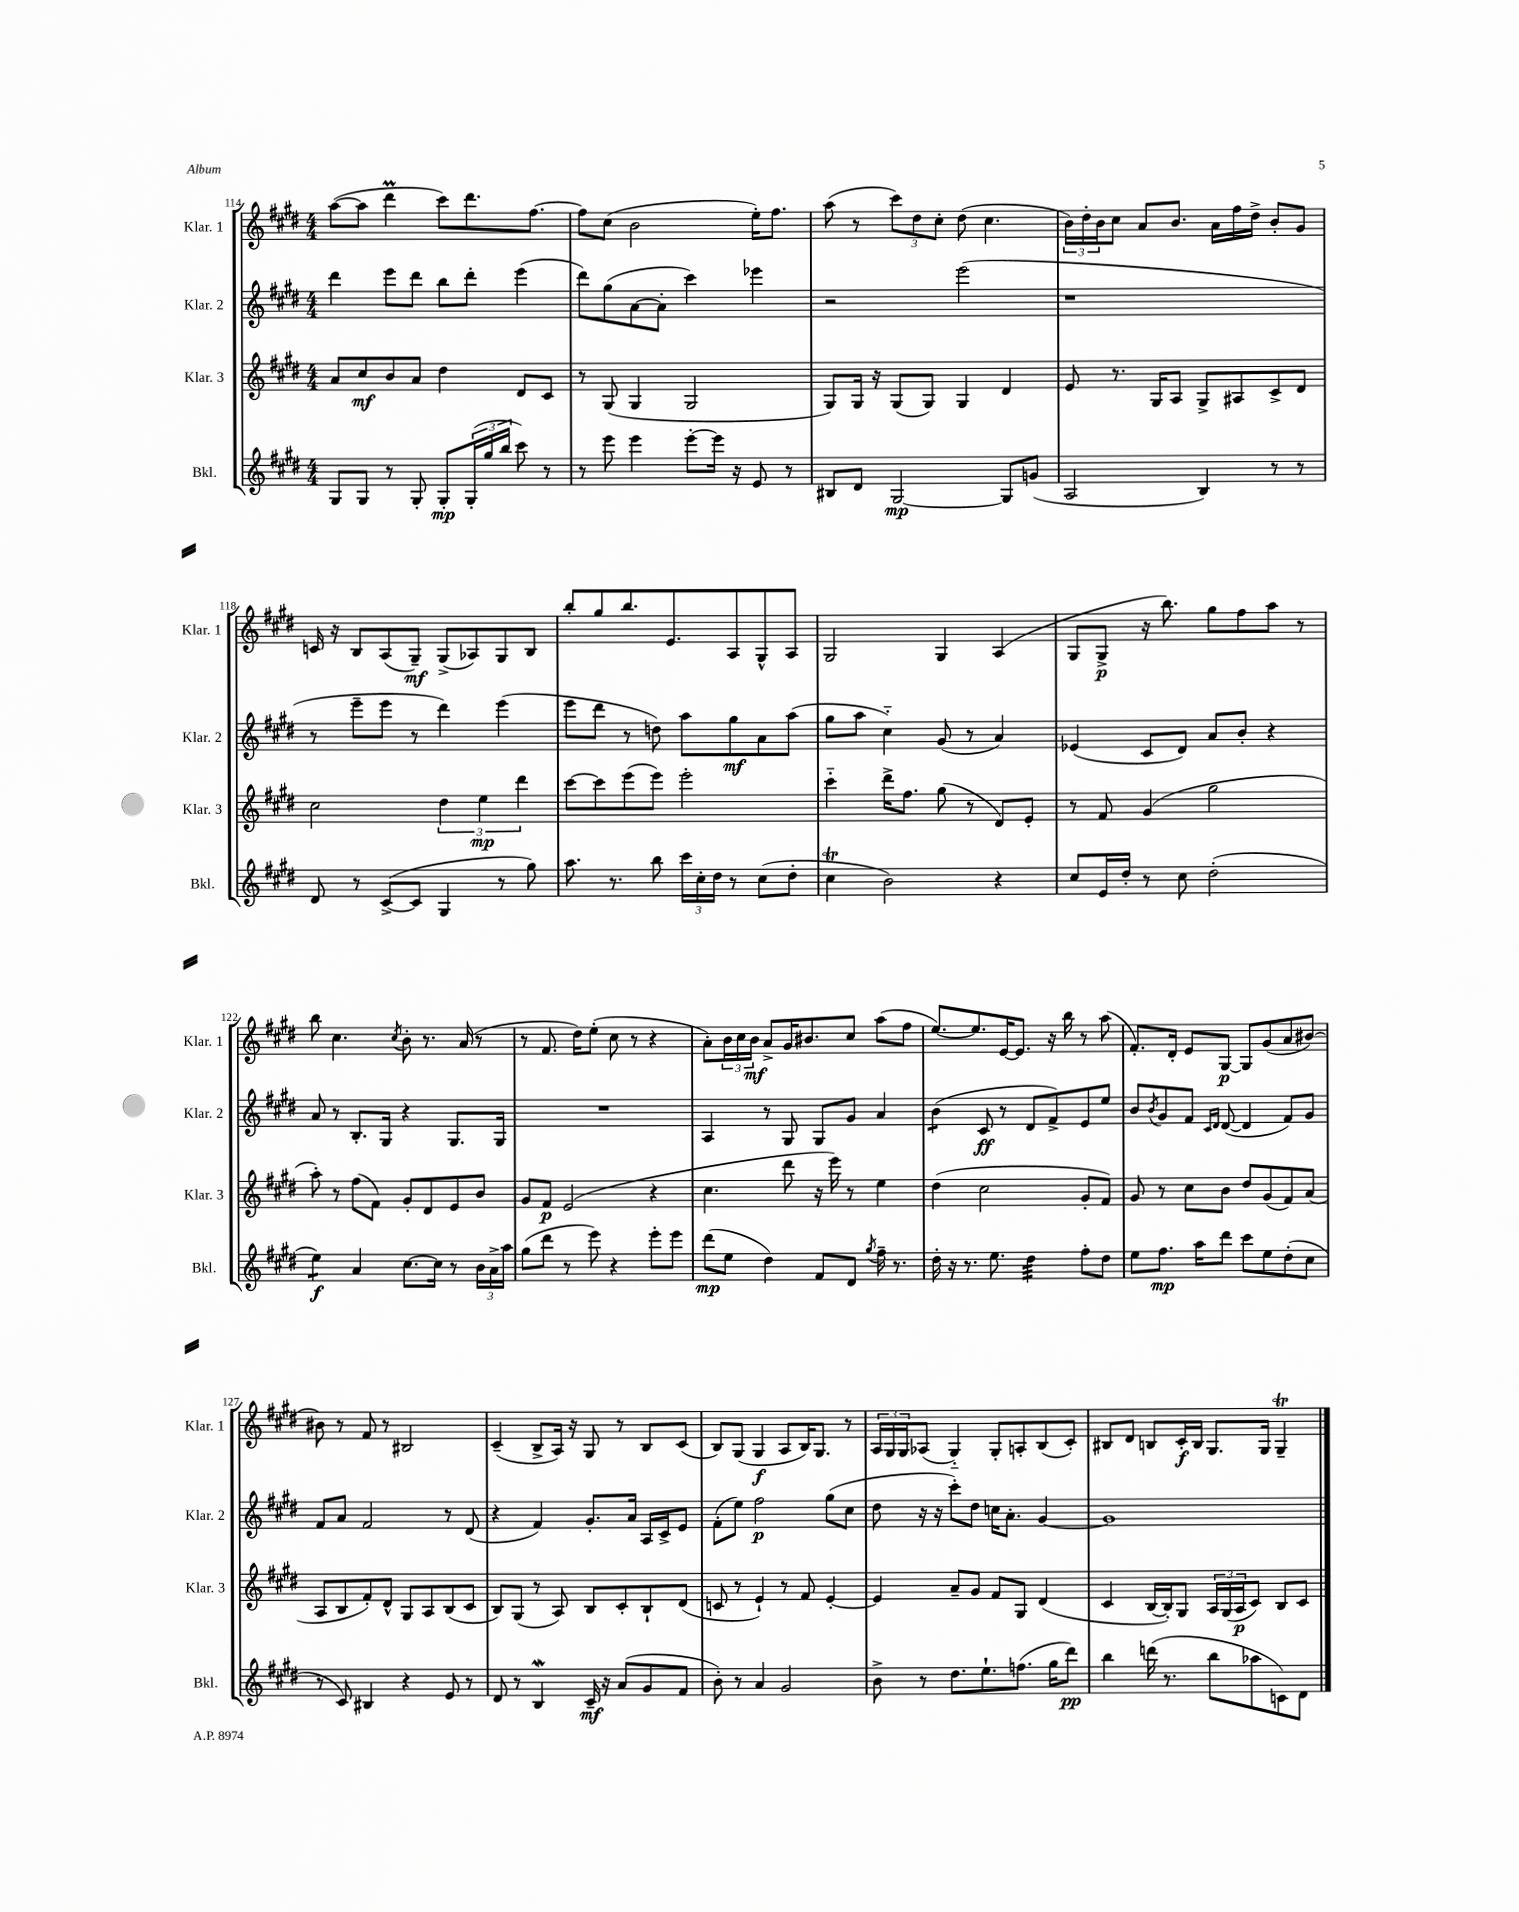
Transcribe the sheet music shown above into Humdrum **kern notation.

**kern	**kern	**kern	**kern
*staff4	*staff3	*staff2	*staff1
*clefG2	*clefG2	*clefG2	*clefG2
*k[f#c#g#d#]	*k[f#c#g#d#]	*k[f#c#g#d#]	*k[f#c#g#d#]
*M4/4	*M4/4	*M4/4	*M4/4
8G#/L	8a/L	4ddd#\	([8aa\L
8G#/J	8cc#/	.	8aa\]J
8r	8b/	8eee\L	4ddd#\
8G#'/	8a/J	8ddd#\J	.
8G#'/L	4dd#\	8bb\L	8ccc#\L)
(24G#'/L	.	8ddd#'\J	8.ddd#\
24gg#/	.	.	.
24bb/JJ	.	.	.
8ccc#\)	8d#/L	(4eee\	.
.	.	.	[8.ff#\J
8r	8c#/J	.	.
=	=	=	=
8r	8r	8ddd#\L)	8ff#\]L
8eee\	(8G#/	(8gg#\	(8cc#\J
4eee\	4G#/	[8a\	2b\
.	.	8a'\]J	.
[8eee'\L	2G#/	4ccc#\)	.
16eee\]Jk	.	.	.
16r	.	.	.
8e/	.	4eee-\	16ee'\LK)
.	.	.	8.ff#\J
8r	.	.	.
=	=	=	=
8B#/L	8G#/L)	2r	(8aa\
8d#/J	16G#/Jk	.	8r
.	16r	.	.
[2G#/	(8G#/L	.	12ccc#\L)
.	.	.	12dd#\
.	8G#/J)	.	.
.	.	.	12cc#'\J
.	4G#/	(2eee\	(8dd#\
.	.	.	4.cc#\
8G#/]L	4d#/	.	.
(8g/J	.	.	.
=	=	=	=
2A/	8e/	1r	24b\LL)
.	.	.	24dd#'\
.	.	.	24b\J
.	8.r	.	8cc#\J
.	.	.	8a/L
.	16G#/LK	.	.
.	8A/J	.	8.b/J
4B/)	8G#^/L	.	.
.	.	.	16a\LL
.	8A#/	.	16ff#\
.	.	.	16dd#^\JJ
8r	8c#^/	.	8b'/L
8r	8d#/J	.	8g#/J
=	=	=	=
8d#/	2cc#\	8r	16c/
.	.	.	16r
8r	.	8eee~\L	8B/L
([8c#^/L	.	8eee\J	(8A/
8c#/]J	.	8r	8G#~/J)
4G#/	6dd#\	4ddd#\)	(8G#^/L
.	.	.	8A-/)
.	6ee\	.	.
8r	.	(4eee\	8G#/
.	6ddd#\	.	.
8gg#\)	.	.	8B/J
=	=	=	=
8.aa\	[8ccc#\L	8eee\L	8bb'/L
.	8ccc#\]	8ddd#\J	8gg#/
8.r	.	.	.
.	(8eee\	8r	8.bb/
8bb\	8eee\J)	8dd\)	.
.	.	.	8.e/
24ccc#\LL	2eee'\	8aa\L	.
24cc#'\	.	.	.
24dd#\JJ	.	.	.
8r	.	8gg#\	8A/
(8cc#\L	.	8a\	8G#^^/
8dd#'\J	.	(8aa\J	8A/J
=	=	=	=
4cc#\	4ccc#'~\	8gg#\L	2G#/
.	.	8aa\J	.
2b\)	16ddd#^\LK	4cc#'~\)	.
.	8.ff#\J	.	.
.	(8gg#\	(8g#/	4G#/
.	8r	8r	.
4r	8d#/L)	4a/)	(4A/
.	8e'/J	.	.
=	=	=	=
8cc#/L	8r	(4e-/	8G#/L
16e/L	8f#/	.	8G#^/J
16dd#'/JJ	.	.	.
8r	(4g#/	8c#/L	16r
.	.	.	8.bb\)
8cc#\	.	8d#/J)	.
(2dd#'\	2gg#\	8a/L	8gg#\L
.	.	8b'/J	8ff#\
.	.	4r	8aa\J
.	.	.	8r
=	=	=	=
4ee\)	8aa'\)	8a/	8bb\
.	8r	8r	4.cc#\
4a/	(8ff#\L	8.B'/L	.
.	8f#\J)	.	.
.	.	16G#/Jk	.
.	.	.	8qcc#/
[8.cc#\L	8g#'/L	4r	8b'\
.	8d#/	.	8.r
16cc#\]Jk	.	.	.
8r	8e/	8.G#/L	.
.	.	.	(16a/
24b\LL	8b/J	.	8r
24a^\	.	.	.
.	.	16G#/Jk	.
24aa\JJ	.	.	.
=	=	=	=
(8gg#\L	8g#/L	1r	8r
8ddd#\J	8f#/J	.	8.f#/
8r	(2e/	.	.
.	.	.	16dd#\LK)
8eee\)	.	.	(8ee'\J
4r	.	.	8cc#\
.	.	.	8r
8eee'\L	4r	.	4r
8eee\J	.	.	.
=	=	=	=
(8ddd#\L	4.cc#\	4A/	8a'\L)
8ee\J	.	.	24b\L
.	.	.	24cc#\
.	.	.	24b\JJ
4dd#\)	.	8r	8a^/L
.	8ddd#\	8G#/	16g#/K
.	.	.	8.b#/
8f#/L	16r	8G#/L	.
.	16eee\)	.	.
8d#/J	8r	8g#/J	8cc#/J
8qgg#/	.	.	.
16ff#~\	4ee\	4a/	(8aa\L
8.r	.	.	.
.	.	.	8ff#\J
=	=	=	=
16dd#'\	(4dd#\	(4b\	[8.ee/L)
16r	.	.	.
8.r	.	.	.
.	.	.	8.ee/]
.	2cc#\	8c#/	.
8.ee\	.	.	.
.	.	8r	[16e/K
.	.	.	8.e/]J
4dd#\	.	8d#/L	.
.	.	8f#^/)	16r
.	.	.	16bb\
8ff#'\L	8g#'/L	8e/	8r
8dd#\J	8f#/J)	8ee/J	(8aa\
=	=	=	=
8ee\L	8g#/	8b/L	8.f#'/L)
.	.	8qb/	.
8.ff#\J	8r	8g#/	.
.	.	.	16d#'/Jk
.	8cc#\L	8f#/J	8e/L
16aa\LK	.	.	.
.	.	16qqc#/LL	.
.	.	16qqd#/JJ	.
8ddd#\J	8b\J	([8d#/	[8G#/J
8ccc#\L	8dd#/L	4d#/]	8G#/]L
8ee\	(8g#/	.	(8g#/
(8dd#'\	8f#/)	8f#/L)	8a/
8cc#\J	(8a/J	8g#/J	[8b#/J)
=	=	=	=
8r	8A/L	8f#/L	8b#\]
8c#/)	8B/	8a/J	8r
4B#/	8f#'/)	2f#/	8f#/
.	8d#^^/J	.	8r
4r	8G#/L	.	2B#/
.	8A/	.	.
8e/	(8B/	8r	.
8r	8c#/J	(8d#/	.
=	=	=	=
8d#/	8B/L)	4r	(4c#~/
8r	(8G#/J	.	.
4B/	8r	4f#/)	8B^/L
.	8A/)	.	16A/Jk)
.	.	.	16r
16c#~/	8B/L	8.g#'/L	8G#/
16r	.	.	.
(8a/L	8c#'/	.	8r
.	.	16a/Jk	.
8g#/	8B`/	16A/LL	8B/L
.	.	16c#^/J	.
8f#/J	(8d#/J	8e/J	(8c#/J
=	=	=	=
8b'\)	8c/	(8f#'\L	8B/L)
8r	8r	8ee\J)	(8G#/J
4a/	4e`/)	2ff#\	4G#/
2g#/	8r	.	8A/L
.	8f#/	.	16B/K)
.	.	.	8.G#/J
.	[4e'/	(8gg#\L	.
.	.	8cc#\J	8r
=	=	=	=
8b^\	4e/]	8dd#\	24A/LL
.	.	.	24G#/
.	.	.	24G#/J
8r	.	16r	(8A-/J
.	.	16r	.
8.dd#\L	8a~/L	8ccc#'\L)	4G#'~/)
.	8g#/J	8dd#\J	.
8.ee`\	.	.	.
.	8f#/L	16cc\LK	8G#'/L
.	.	8.a'\J	.
(8.ff\J	8G#/J	.	8A'/
.	(4d#/	[4g#/	(8B/
16gg#\LK	.	.	.
8ddd#\J)	.	.	8c#'/J)
=	=	=	=
4bb\	4c#/	1g#]	8B#/L
.	.	.	8d#/J
(16ddd\	[16B/LL	.	8B/L
8.r	16B'/]J)	.	.
.	8G#/J	.	16c#'/L
.	.	.	16B/JJ
8bb\L	24A/LL	.	8.G#/L
.	(24G#/	.	.
.	24A/J	.	.
8aa-\	8c#/J)	.	.
.	.	.	16G#/Jk
8c\)	8B/L	.	4G#~/
8d#\J	8c#/J	.	.
==	==	==	==
*-	*-	*-	*-
